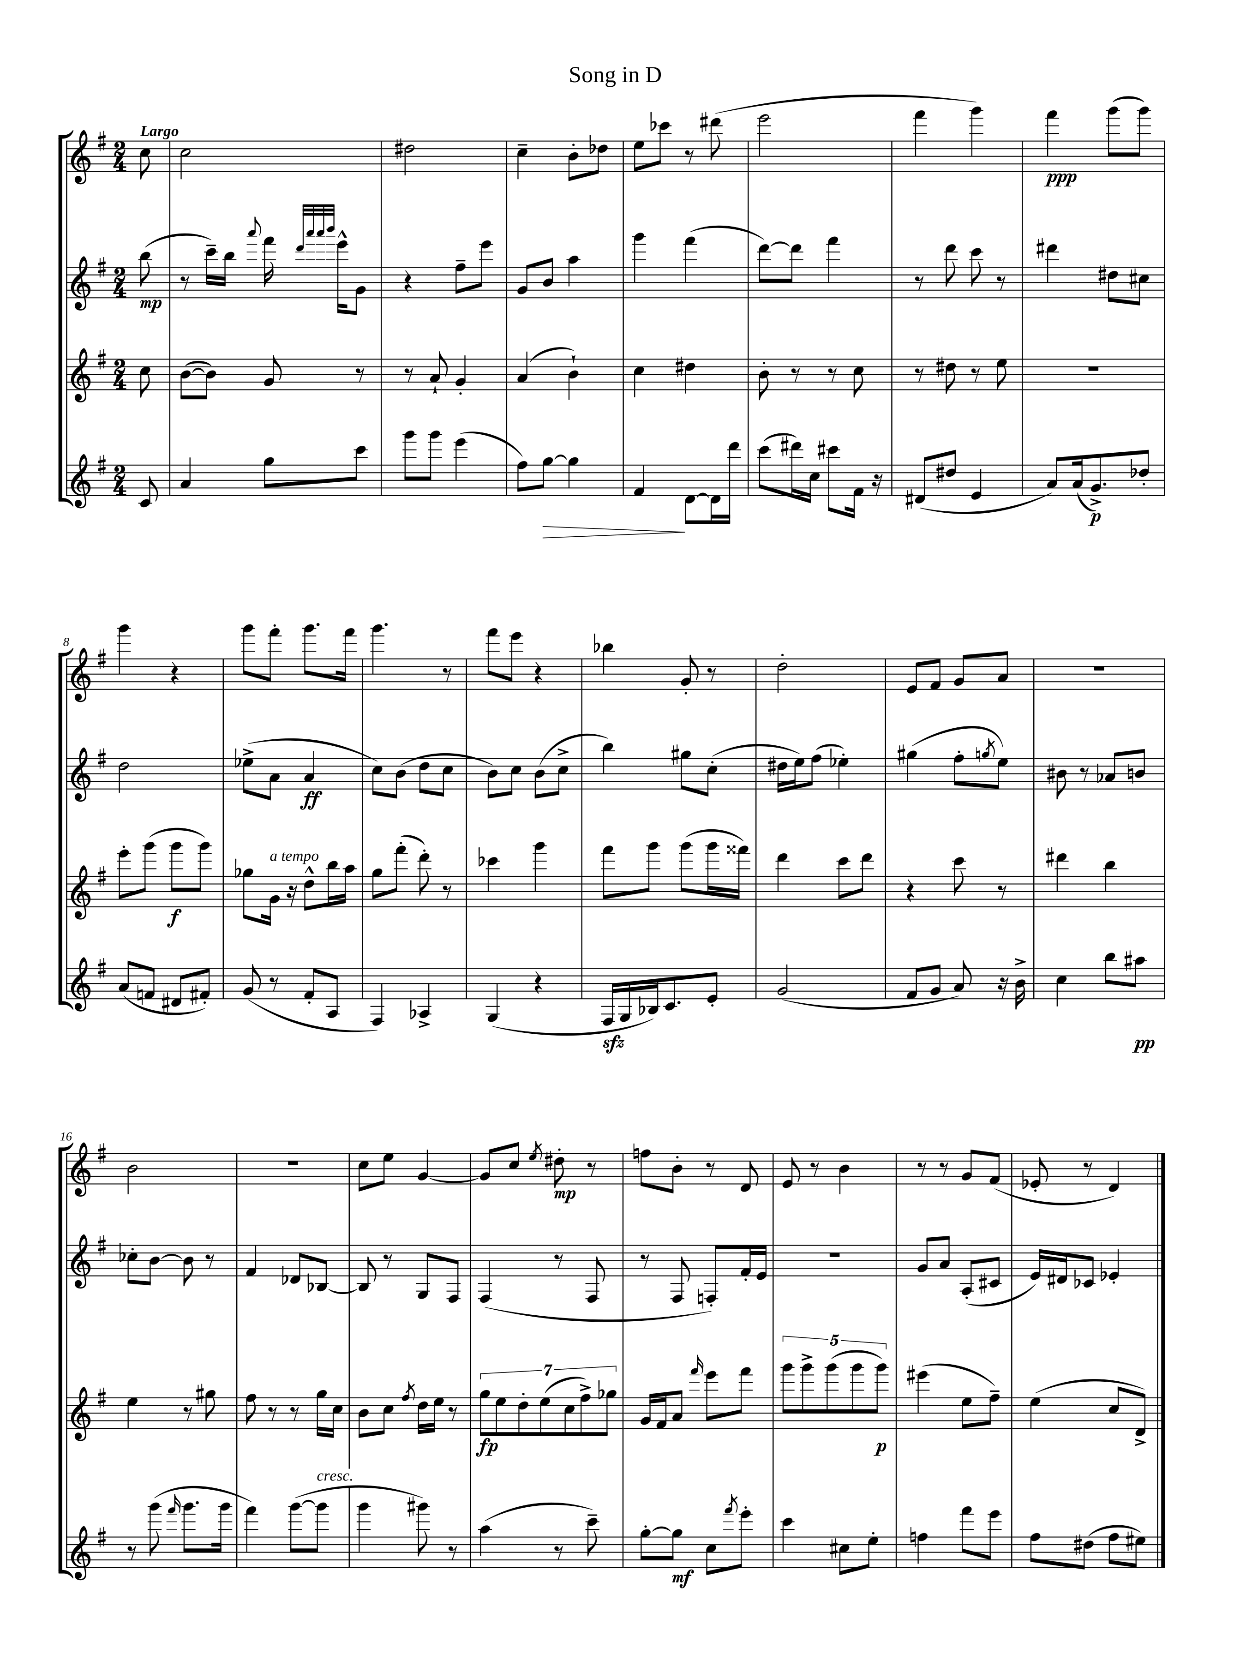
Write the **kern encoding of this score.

**kern	**kern	**kern	**kern
*staff4	*staff3	*staff2	*staff1
*clefG2	*clefG2	*clefG2	*clefG2
*k[f#]	*k[f#]	*k[f#]	*k[f#]
*M2/4	*M2/4	*M2/4	*M2/4
8c	8cc	(8bb	8cc
=	=	=	=
4a	([8b	8r	2cc
.	8b])	16ccc~)	.
.	.	16bb	.
.	.	8qqaaa	.
8gg	8g	16fff#	.
.	.	32qqddd	.
.	.	32qqaaa	.
.	.	32qqaaa	.
.	.	32qqbbb	.
.	.	16eee^^	.
8ccc	8r	8g	.
=	=	=	=
8ggg	8r	4r	2dd#
8ggg	8a`	.	.
(4eee	4g'	8ff#~	.
.	.	8eee	.
=	=	=	=
8ff#)	(4a	8g	4cc~
[8gg	.	8b	.
4gg]	4b`)	4aa	8b'
.	.	.	8dd-
=	=	=	=
4f#	4cc	4ggg	8ee
.	.	.	8ccc-
[8d	4dd#	(4fff#	8r
16d]	.	.	(8ddd#
16ddd	.	.	.
=	=	=	=
(8ccc	8b'	[8ddd)	2eee
16ddd#)	8r	8ddd]	.
16cc	.	.	.
8ccc#	8r	4fff#	.
16f#	8cc	.	.
16r	.	.	.
=	=	=	=
(8d#	8r	8r	4fff#
8dd#	8dd#	8ddd	.
4e	8r	8ccc	4ggg)
.	8ee	8r	.
=	=	=	=
8a)	2r	4ddd#	4fff#
(16a	.	.	.
8.g^)	.	.	.
.	.	8dd#	(8ggg
8dd-'	.	8cc#	8ggg)
=	=	=	=
(8a	8eee'	2dd	4ggg
8f	(8ggg	.	.
8d#	8ggg	.	4r
8f#')	8ggg)	.	.
=	=	=	=
(8g	8gg-	(8ee-^	8ggg
8r	16g	8a	8fff#'
.	16r	.	.
8f#'	8dd^^	4a	8.ggg
8A	16bb	.	.
.	16aa	.	16fff#
=	=	=	=
4F#)	8gg	8cc)	4.ggg
.	(8fff#'	(8b	.
4A-^	8ddd')	8dd	.
.	8r	8cc	8r
=	=	=	=
(4G	4ccc-	8b)	8fff#
.	.	8cc	8eee
4r	4ggg	(8b	4r
.	.	8cc^	.
=	=	=	=
16F#	8fff#	4bb)	4bb-
16G	.	.	.
16B-)	8ggg	.	.
8.c	.	.	.
.	(8ggg	8gg#	8g'
8e'	16ggg	(8cc'	8r
.	16fff##)	.	.
=	=	=	=
(2g	4ddd	16dd#	2dd'
.	.	16ee)	.
.	.	(8ff#	.
.	8ccc	4ee-')	.
.	8ddd	.	.
=	=	=	=
8f#	4r	(4gg#	8e
8g	.	.	8f#
8a)	8ccc	8ff#'	8g
.	.	8qgg	.
16r	8r	8ee)	8a
16b^	.	.	.
=	=	=	=
4cc	4ddd#	8b#	2r
.	.	8r	.
8bb	4bb	8a-	.
8aa#	.	8b	.
=	=	=	=
8r	4ee	8cc-'	2b
(8ggg	.	[8b	.
16qqfff#	.	.	.
8.ggg	8r	8b]	.
.	8gg#	8r	.
16ggg	.	.	.
=	=	=	=
4fff#)	8ff#	4f#	2r
.	8r	.	.
([8ggg	8r	8d-	.
8ggg]	16gg	[8B-	.
.	16cc	.	.
=	=	=	=
4ggg	8b	8B-]	8cc
.	8cc	8r	8ee
.	8qff#	.	.
8ggg#)	16dd	8G	[4g
.	16ee	.	.
8r	8r	8F#	.
=	=	=	=
(4aa	14gg	(4F#	8g]
.	14ee	.	.
.	.	.	8cc
.	14dd'	.	.
.	(14ee	.	.
.	.	.	8qee
8r	.	8r	8dd#'
.	14cc	.	.
.	14ff#^)	.	.
8ccc~)	.	8F#	8r
.	14gg-	.	.
=	=	=	=
[8gg'	16g	8r	8ff
.	16f#	.	.
8gg]	8a	8F#	8b'
.	16qqfff#	.	.
8cc	8eee	8F')	8r
8qfff#	.	.	.
8eee'	8fff#	16f#'	8d
.	.	16e	.
=	=	=	=
4ccc	10ggg	2r	8e
.	10ggg^	.	.
.	.	.	8r
.	(10ggg	.	.
8cc#	.	.	4b
.	10ggg	.	.
8ee'	.	.	.
.	10ggg)	.	.
=	=	=	=
4ff	(4eee#	8g	8r
.	.	8a	8r
8fff#	8ee	(8A'	8g
8eee	8ff#~)	8c#	(8f#
=	=	=	=
8ff#	(4ee	16e)	8e-'
.	.	16d#	.
(8dd#	.	8c-	8r
8ff#	8cc	4e-'	4d)
8ee#)	8d^)	.	.
==	==	==	==
*-	*-	*-	*-
